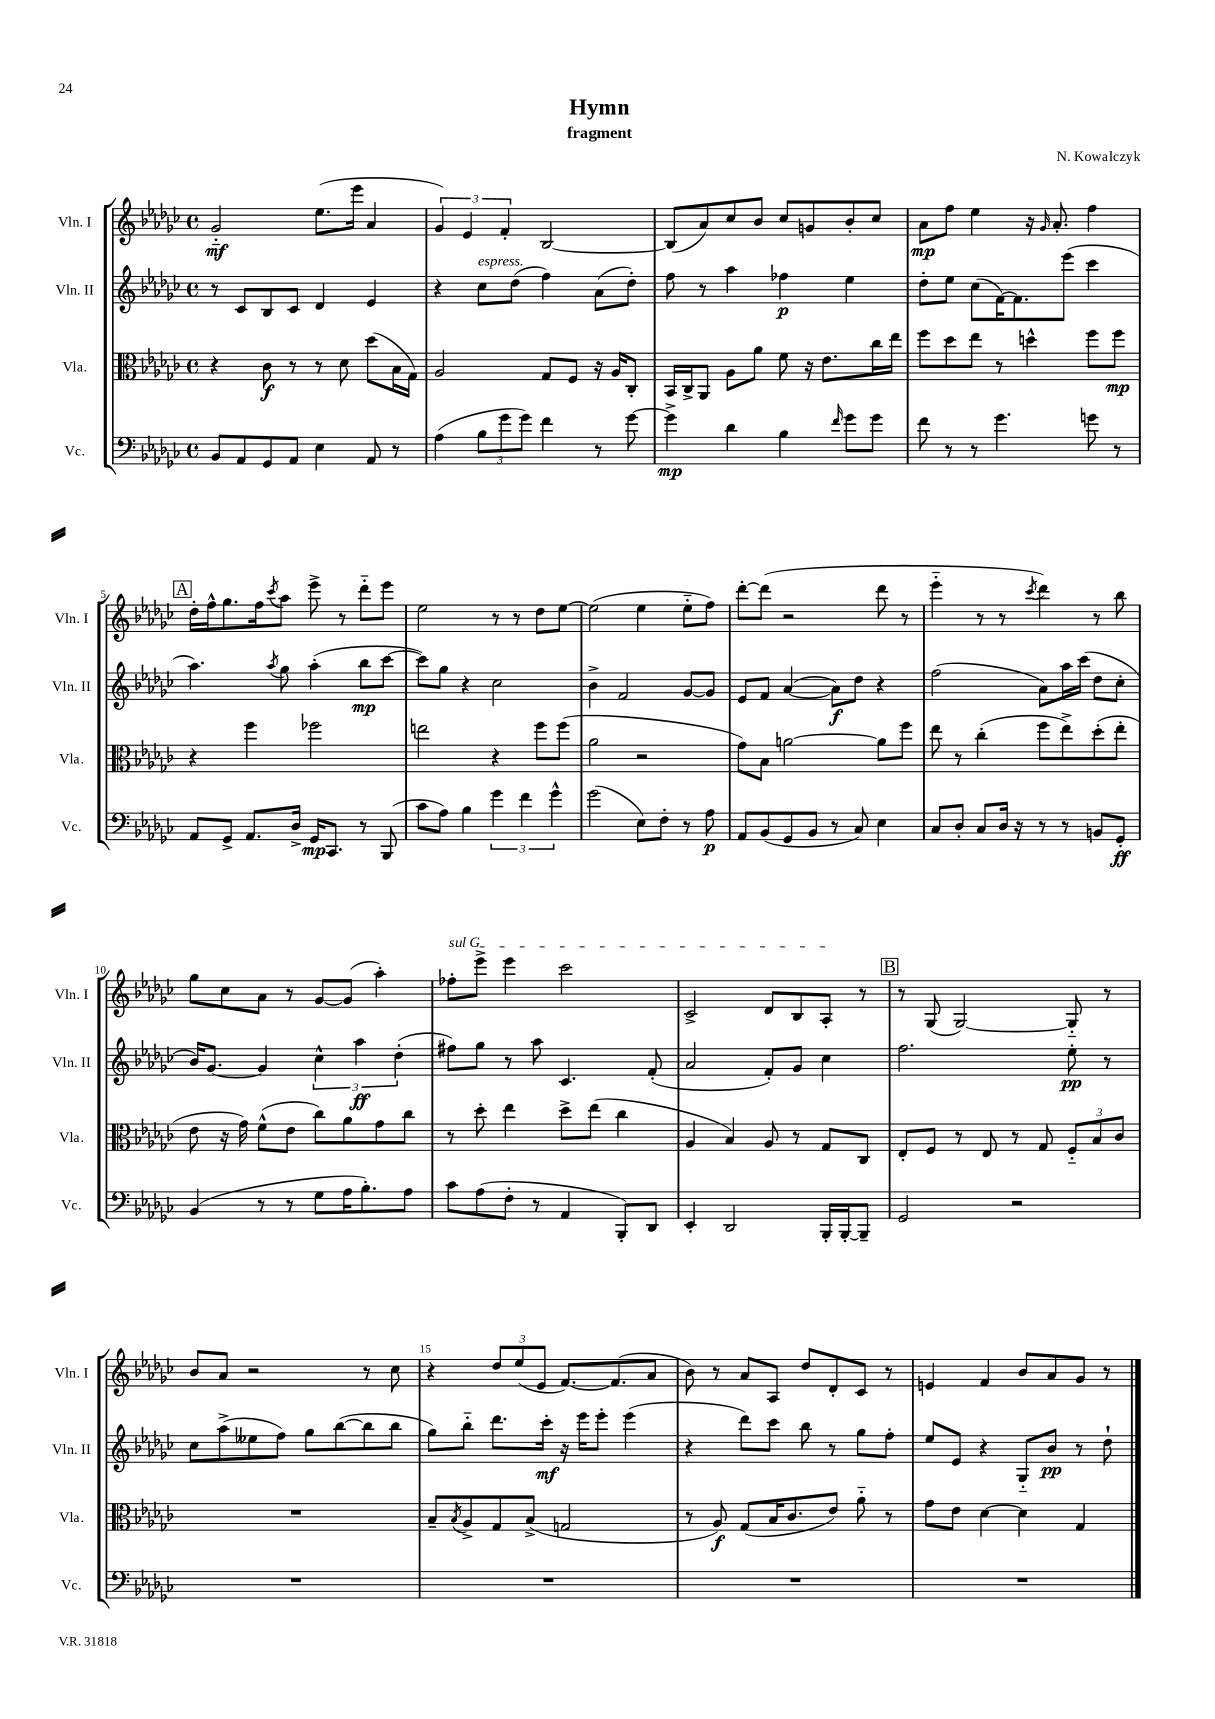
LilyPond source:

\header { title = "Hymn" composer = "N. Kowalczyk" subtitle = "fragment" }
<<
\new StaffGroup <<
\new Staff = "s0" \with { instrumentName = "Vln. I" shortInstrumentName = "Vln. I" } {
    \clef treble \key ges \major \defaultTimeSignature \time 4/4
    ges'2-_\mf ees''8.( ees'''16 aes'4 |
    \tuplet 3/2 { ges'4) ees'4 f'4-. } bes2~ |
    bes8( aes'8) ces''8 bes'8 ces''8 g'8 bes'8-. ces''8 |
    aes'8\mp f''8 ees''4 r16 \grace { ges'16 } aes'8.-. f''4 |
    \mark \markup { \box "A" } des''16-. f''16-^ ges''8. f''16 \acciaccatura { ces'''8 } aes''8 ees'''8-> r8 des'''8-_ ees'''8 |
    ees''2 r8 r8 des''8 ees''8~ |
    ees''2( ees''4 ees''8-_ f''8) |
    des'''8~-. des'''8( r2 des'''8 r8 |
    ees'''4-_ r8 r8 \acciaccatura { ces'''8 } des'''4) r8 bes''8 |
    ges''8 ces''8 aes'8 r8 ges'8~ ges'8( aes''4-.) |
    \once \override TextSpanner.bound-details.left.text = \markup { \italic "sul G" } fes''8-.\startTextSpan ees'''8-> ees'''4 ces'''2 |
    ces'2-> des'8 bes8 aes8-.\stopTextSpan r8 |
    \mark \markup { \box "B" } r8 ges8( ges2~) ges8-_ r8 |
    bes'8 aes'8 r2 r8 ces''8 |
    r4 \tuplet 3/2 { des''8 ees''8( ees'8 } f'8.~) f'8.( aes'8 |
    bes'8) r8 aes'8 aes8 des''8 des'8-. ces'8 r8 |
    e'4 f'4 bes'8 aes'8 ges'8 r8 \bar "|." |
}
\new Staff = "s1" \with { instrumentName = "Vln. II" shortInstrumentName = "Vln. II" } {
    \clef treble \key ges \major \defaultTimeSignature \time 4/4
    r8 ces'8 bes8 ces'8 des'4 ees'4 |
    r4 ces''8^\markup { \italic "espress." } des''8( f''4) aes'8( des''8-.) |
    f''8 r8 aes''4 fes''4\p ees''4 |
    des''8-. ees''8 ces''8( f'16~) f'8. ees'''8( ces'''4 |
    \mark \markup { \box "A" } aes''4.) \acciaccatura { aes''8 } ges''8 aes''4-.( bes''8\mp ces'''8~ |
    ces'''8) ges''8 r4 ces''2 |
    bes'4-> f'2 ges'8~ ges'8 |
    ees'8 f'8 aes'4~( aes'8\f) des''8 r4 |
    f''2( aes'8) aes''16 ces'''16( des''8 ces''8-. |
    bes'16) ges'8.~ ges'4 \tuplet 3/2 { ces''4-^ aes''4\ff des''4-.( } |
    fis''8) ges''8 r8 aes''8 ces'4. f'8-.( |
    aes'2 f'8-.) ges'8 ces''4 |
    \mark \markup { \box "B" } f''2. ees''8-.\pp r8 |
    ces''8 aes''8->( eeses''8 f''8) ges''8 bes''8~( bes''8 bes''8 |
    ges''8) bes''8-_ des'''8. ces'''16-.\mf r16 ees'''16 ees'''8-. ees'''4( |
    r4 des'''8) ces'''8 bes''8 r8 ges''8 f''8-. |
    ees''8 ees'8 r4 ges8-_ bes'8\pp r8 des''8-! \bar "|." |
}
\new Staff = "s2" \with { instrumentName = "Vla." shortInstrumentName = "Vla." } {
    \clef alto \key ges \major \defaultTimeSignature \time 4/4
    r4 ces'8\f r8 r8 des'8 des''8( bes16 ges16) |
    aes2 ges8 f8 r16 aes16 ces8-. |
    bes,16 ces16-> aes,8 aes8 aes'8 f'8 r16 ees'8. ces''16 ees''16 |
    f''8 des''8 ees''8 r8 d''4-^ f''8 f''8\mp |
    \mark \markup { \box "A" } r4 f''4 fes''2 |
    e''2 r4 f''8 f''8( |
    aes'2 r2 |
    ges'8) bes8 a'2~ a'8 f''8 |
    ees''8 r8 ces''4-.( f''8 ees''8->) des''8-.( ees''8-. |
    ees'8 r16 ges'16) f'8-^( ees'8 ces''8) aes'8 ges'8 ces''8 |
    r8 des''8-. ees''4 des''8-> ees''8( ces''4 |
    aes4 bes4) aes8 r8 ges8 ces8 |
    \mark \markup { \box "B" } ees8-. f8 r8 ees8 r8 ges8 \tuplet 3/2 { f8-_ bes8 ces'8 } |
    R1 |
    bes8-- \acciaccatura { bes8 } aes8-> ges8 bes8->( g2 |
    r8 aes8\f) ges8( bes16 ces'8. ees'8) aes'8-_ r8 |
    ges'8 ees'8 des'4~ des'4 ges4 \bar "|." |
}
\new Staff = "s3" \with { instrumentName = "Vc." shortInstrumentName = "Vc." } {
    \clef bass \key ges \major \defaultTimeSignature \time 4/4
    bes,8 aes,8 ges,8 aes,8 ees4 aes,8 r8 |
    aes4( \tuplet 3/2 { bes8 ges'8 ges'8) } f'4 r8 ges'8~ |
    ges'4->\mp des'4 bes4 \grace { f'16 } ges'8 ges'8 |
    f'8 r8 r8 ges'4. g'8 r8 |
    \mark \markup { \box "A" } aes,8 ges,8-> aes,8. des16-> ges,16\mp ces,8. r8 bes,,8( |
    ces'8 aes8) bes4 \tuplet 3/2 { ges'4 f'4 ges'4-^ } |
    ges'2( ees8) f8-. r8 aes8\p |
    aes,8 bes,8( ges,8 bes,8 r8 ces8) ees4 |
    ces8 des8-. ces8 des16 r16 r8 r8 b,8 ges,8-.\ff |
    bes,4( r8 r8 ges8 aes16 bes8.-.) aes8 |
    ces'8 aes8( f8-. r8 aes,4 bes,,8-.) des,8 |
    ees,4-. des,2 bes,,16-. bes,,16~-. bes,,8-- |
    \mark \markup { \box "B" } ges,2 r2 |
    R1 |
    R1 |
    R1 |
    R1 \bar "|." |
}
>>
>>
\layout { \context { \Score \override BarNumber.break-visibility = ##(#f #t #t) barNumberVisibility = #(every-nth-bar-number-visible 5) } }
